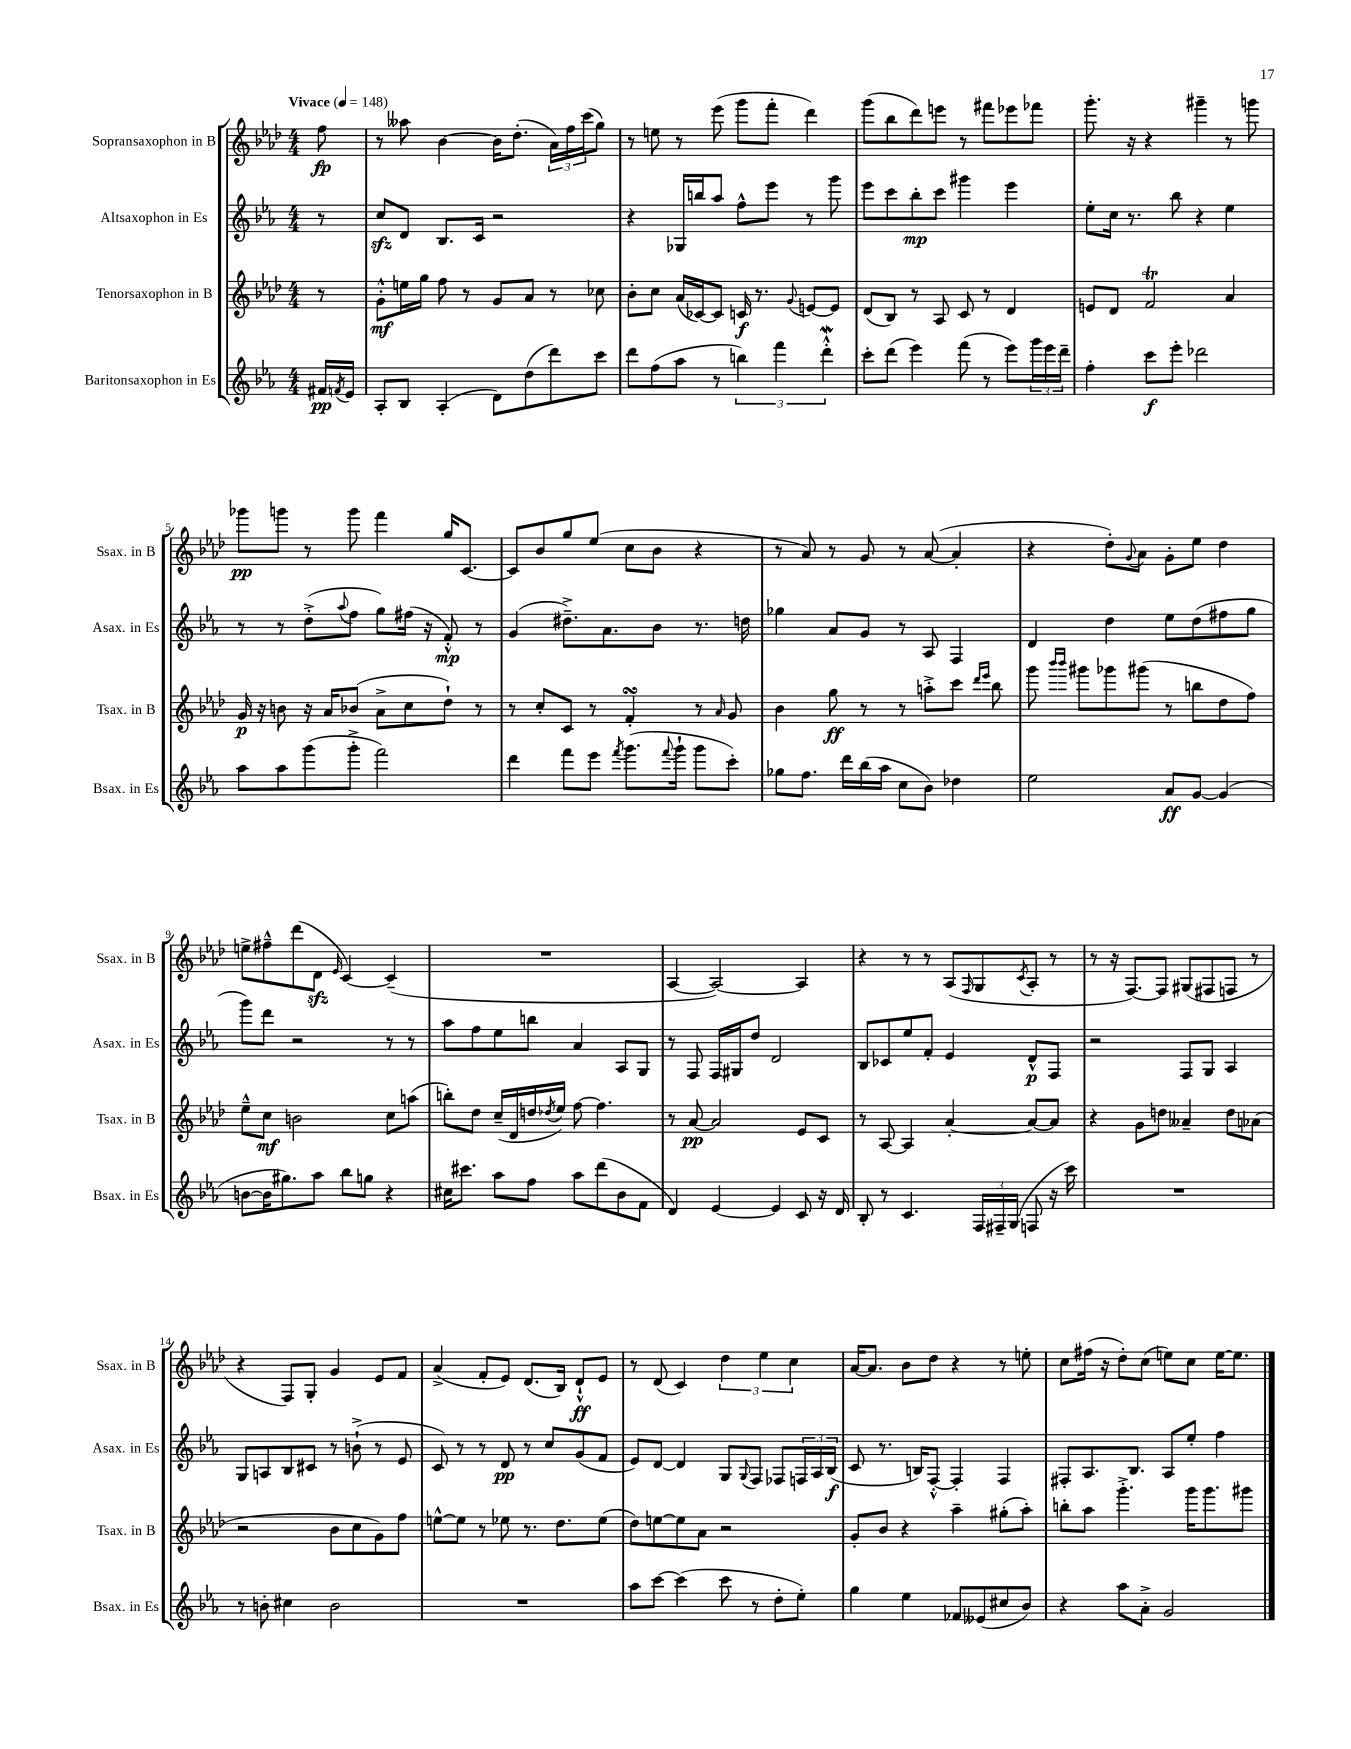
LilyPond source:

<<
\new StaffGroup <<
\new Staff = "s0" \with { instrumentName = "Sopransaxophon in B" shortInstrumentName = "Ssax. in B" } {
    \clef treble \key aes \major \numericTimeSignature \time 4/4 \partial 8 \tempo "Vivace" 4 = 148
    f''8\fp |
    r8 aeses''8 bes'4~ bes'16 des''8.-.( \tuplet 3/2 { aes'16) f''16 c'''16( } g''8) |
    r8 e''8 r8 ees'''8( g'''8 f'''8-. des'''4) |
    g'''8( bes''8 des'''8) e'''8 r8 fis'''8 ees'''8 fes'''8 |
    g'''8.-. r16 r4 gis'''4-- r8 g'''8 |
    ges'''8\pp g'''8 r8 g'''8 f'''4 g''16 c'8.~ |
    c'8 bes'8 g''8 ees''8( c''8 bes'8 r4 |
    r8 aes'8) r8 g'8 r8 aes'8~( aes'4-. |
    r4 des''8-.) \appoggiatura { g'8 } aes'8 g'8-. ees''8 des''4 |
    e''8-> fis''8---^ des'''8( des'8\sfz \grace { ees'16 } c'4~) c'4--( |
    R1 |
    aes4~ aes2~) aes4 |
    r4 r8 r8 aes8( \grace { f16 } g8 \acciaccatura { c'8 } aes8-. r8 |
    r8 r16 f8.~) f8 gis8( fis8 f8 r8 |
    r4 f8) g8-. g'4 ees'8 f'8 |
    aes'4->( f'8-. ees'8) des'8.( bes16) des'8-!-^\ff ees'8 |
    r8 des'8( c'4) \tuplet 3/2 { des''4 ees''4 c''4 } |
    aes'16~ aes'8. bes'8 des''8 r4 r8 e''8-. |
    c''8 fis''16( r16 des''8-.) c''8( e''8) c''8 e''16~ e''8. \bar "|." |
}
\new Staff = "s1" \with { instrumentName = "Altsaxophon in Es" shortInstrumentName = "Asax. in Es" } {
    \clef treble \key ees \major \numericTimeSignature \time 4/4 \partial 8
    r8 |
    c''8\sfz d'8 bes8. c'16 r2 |
    r4 ges16 b''16 aes''8 f''8-^ ees'''8 r8 g'''8 |
    ees'''8 c'''8 bes''8-.\mp c'''8 gis'''4 ees'''4 |
    ees''8-. c''16 r8. bes''8 r4 ees''4 |
    r8 r8 d''8-.->( \appoggiatura { aes''8 } f''8 g''8) fis''16( r16 f'8-.-^\mp) r8 |
    g'4( dis''8.--->) aes'8. bes'8 r8. d''16 |
    ges''4 aes'8 g'8 r8 aes8 f4 |
    d'4 d''4 ees''8 d''8( fis''8 g''8 |
    g'''8) d'''8 r2 r8 r8 |
    aes''8 f''8 ees''8 b''8 aes'4 aes8 g8 |
    r8 f8 f16 gis16 d''8 d'2 |
    bes8 ces'8 ees''8 f'8-. ees'4 d'8-^\p f8 |
    r2 f8 g8 aes4 |
    g8 a8 bes8 cis'8 r8 b'8-!->( r8 ees'8 |
    c'8) r8 r8 d'8\pp r8 c''8 g'8( f'8 |
    ees'8) d'8~ d'4 g8 \appoggiatura { g8 } f8 fes8 \tuplet 3/2 { f16 aes16 bes16\f( } |
    c'8 r8. b16) f8~-.-^ f4-. f4 |
    fis8-. aes8. bes8. aes8 ees''8-. f''4 \bar "|." |
}
\new Staff = "s2" \with { instrumentName = "Tenorsaxophon in B" shortInstrumentName = "Tsax. in B" } {
    \clef treble \key aes \major \numericTimeSignature \time 4/4 \partial 8
    r8 |
    g'8-.-^\mf e''16 g''16 f''8 r8 g'8 aes'8 r8 ces''8 |
    bes'8-. c''8 aes'16( ces'16~) ces'8 c'16\f r8. \appoggiatura { g'8 } e'8~ e'8 |
    des'8( bes8) r8 aes8 c'8 r8 des'4 |
    e'8 des'8 f'2\trill aes'4 |
    g'16\p r16 b'8 r16 aes'16 bes'8( aes'8-> c''8 des''8-!) r8 |
    r8 c''8-. c'8 r8 f'4-.\turn r8 \grace { aes'16 } g'8 |
    bes'4 g''8\ff r8 r8 a''8-.-> c'''8 \grace { des'''16 ees'''16 } bes''8 |
    g'''8 \grace { bes'''16 bes'''16 } gis'''8 ges'''8 gis'''8( r8 b''8 des''8 f''8) |
    ees''8---^ c''8\mf b'2 c''8 a''8( |
    b''8-.) des''8 c''16--( des'16 d''16 \acciaccatura { des''8 } ees''16) f''8~ f''4. |
    r8 aes'8~\pp aes'2 ees'8 c'8 |
    r8 aes8~ aes4 aes'4~-. aes'8~ aes'8 |
    r4 g'8 d''8 aeses'4-- d''8 aes'8( |
    r2 bes'8 c''8 g'8) f''8 |
    e''8~-^ e''8 r8 ees''8 r8. des''8. ees''8( |
    des''8) e''8~ e''8 aes'8 r2 |
    g'8-. bes'8 r4 aes''4-- gis''8-.( aes''8-.) |
    b''8-. aes''8 g'''4.-.-> g'''16 g'''8. gis'''8 \bar "|." |
}
\new Staff = "s3" \with { instrumentName = "Baritonsaxophon in Es" shortInstrumentName = "Bsax. in Es" } {
    \clef treble \key ees \major \numericTimeSignature \time 4/4 \partial 8
    fis'16\pp \acciaccatura { f'8 } ees'16 |
    aes8-. bes8 aes4-.( d'8) d''8( d'''8) c'''8 |
    d'''8 f''8( aes''8 r8 \tuplet 3/2 { b''4) f'''4 d'''4-.-^\mordent } |
    c'''8-. d'''8( ees'''4) f'''8( r8 ees'''8) \tuplet 3/2 { g'''16 ees'''16 d'''16-- } |
    f''4-. c'''8\f ees'''8-. des'''2 |
    aes''8 aes''8 g'''8( g'''8-.-> f'''2) |
    d'''4 f'''8 ees'''8 \acciaccatura { f'''8 } g'''8.( \appoggiatura { f'''8 } g'''16-! g'''8 c'''8-.) |
    ges''8 f''8. d'''16 bes''16( aes''16 c''8 bes'8) des''4 |
    ees''2 aes'8\ff g'8~ g'4( |
    b'8~ b'16 gis''8.) aes''8 bes''8 g''8 r4 |
    cis''16 cis'''8. aes''8 f''8 aes''8 d'''8( bes'8 f'8 |
    d'4) ees'4~ ees'4 c'8 r16 d'16 |
    bes8-. r8 c'4. \tuplet 3/2 { f16 fis16-- g16( } f8 r16 c'''16) |
    R1 |
    r8 b'8-. cis''4 b'2 |
    R1 |
    aes''8 c'''8~ c'''4( c'''8 r8 d''8-. ees''8-.) |
    g''4 ees''4 fes'8 eeses'8( cis''8 bes'8) |
    r4 aes''8 aes'8-.-> g'2 \bar "|." |
}
>>
>>
